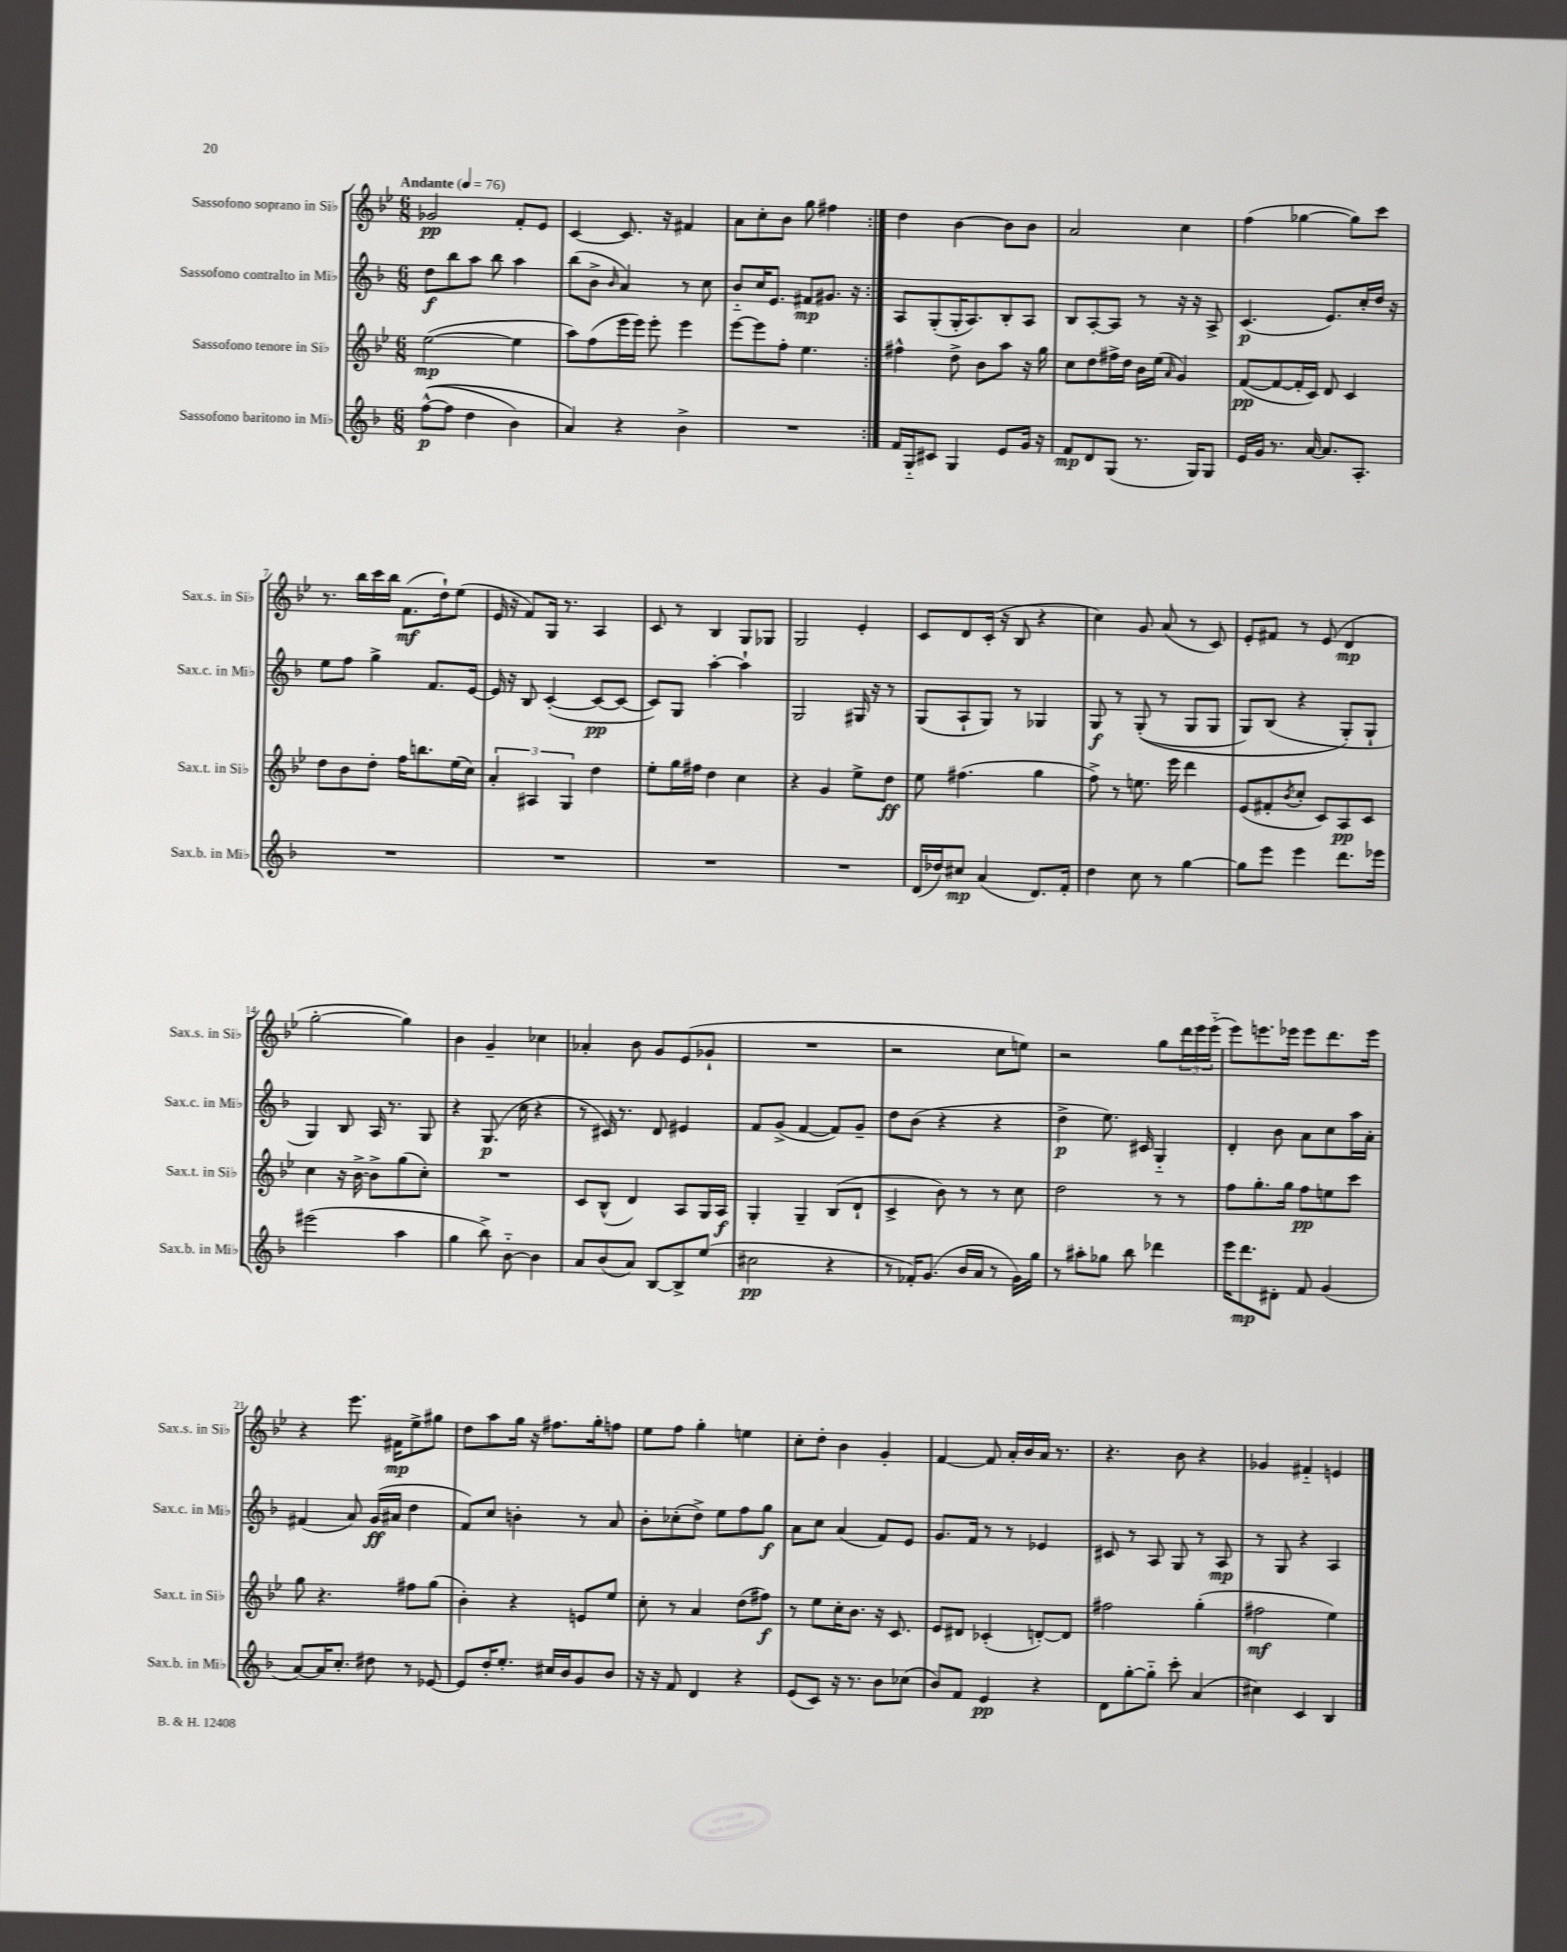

**kern	**dynam	**kern	**dynam	**kern	**dynam	**kern	**dynam
*part4	*part4	*part3	*part3	*part2	*part2	*part1	*part1
*staff4	*staff4	*staff3	*staff3	*staff2	*staff2	*staff1	*staff1
*I"Sassofono baritono in Mi♭	*	*I"Sassofono tenore in Si♭	*	*I"Sassofono contralto in Mi♭	*	*I"Sassofono soprano in Si♭	*
*I'Sax.b. in Mi♭	*	*I'Sax.t. in Si♭	*	*I'Sax.c. in Mi♭	*	*I'Sax.s. in Si♭	*
*clefG2	*	*clefG2	*	*clefG2	*	*clefG2	*
*k[b-]	*	*k[b-e-]	*	*k[b-]	*	*k[b-e-]	*
*M6/8	*	*M6/8	*	*M6/8	*	*M6/8	*
*MM76	*	*MM76	*	*MM76	*	*MM76	*
=1	=1	=1	=1	=1	=1	=1	=1
!	!	!	!	!	!	!LO:TX:a:B:t=Andante	!
(([8ff^^\L	p	([2ee-\	mp	8dd\L	f	2g-X/	pp
8ff\J]	.	.	.	8bb-\	.	.	.
4dd\	.	.	.	8aa\J	.	.	.
.	.	.	.	8bb-\	.	.	.
4b-\)	.	4ee-\]	.	4aa\	.	8f'/L	.
.	.	.	.	.	.	8e-/J	.
=2	=2	=2	=2	=2	=2	=2	=2
4a/)	.	8aa\L)	.	(8bb-\L	.	[4c/	.
.	.	(8ff\	.	8b-^\J	.	.	.
.	.	.	.	16qqb-/	.	.	.
4r	.	16eee-\L	.	4a/)	.	8.c/]	.
.	.	16eee-\JJ)	.	.	.	.	.
.	.	8eee-'\	.	.	.	.	.
.	.	.	.	.	.	16r	.
4b-^\	.	4eee-\	.	8r	.	4f#X/	.
.	.	.	.	8cc\	.	.	.
=3	=3	=3	=3	=3	=3	=3	=3
2.r	.	[8eee-\L	.	8b-/L	.	8a\L	.
.	.	8eee-\]	.	16cc/K	.	8cc'\	.
.	.	.	.	8.e/J	.	.	.
.	.	8ff'\J	.	.	.	8b-\J	.
.	.	4.ee-\	.	8f#X/L	mp	8gg\	.
.	.	.	.	8.g#X/J	.	4ff#X\	.
.	.	.	.	16r	.	.	.
=4:|!	=4:|!	=4:|!	=4:|!	=4:|!	=4:|!	=4:|!	=4:|!
16f/LL	.	4ff#X^^\	.	8A/L	.	4dd\	.
16G/J	.	.	.	.	.	.	.
8c#X/J	.	.	.	(8G'/	.	.	.
4G/	.	8dd^\	.	16G'/K	.	[4b-\	.
.	.	.	.	8.A/)	.	.	.
.	.	8b-\L	.	.	.	.	.
8e/L	.	8aa\J	.	8B-'/	.	8b-\L]	.
16g/Jk	.	16r	.	8A/J	.	8b-\J	.
16r	.	16gg\	.	.	.	.	.
=5	=5	=5	=5	=5	=5	=5	=5
8f/L	mp	8cc\L	.	8B-/L	.	2a/	.
8d/	.	8dd\	.	[8A'/	.	.	.
(8G/J	.	16ff#X^\L	.	8A/J]	.	.	.
.	.	16dd\JJ	.	.	.	.	.
8.r	.	16b-\LL	.	8r	.	.	.
.	.	(16ee-\JJ	.	.	.	.	.
.	.	16qqa/	.	.	.	.	.
.	.	4g/)	.	16r	.	4cc\	.
16G/KL)	.	.	.	16r	.	.	.
8G/J	.	.	.	8A^/	.	.	.
=6	=6	=6	=6	=6	=6	=6	=6
16e/LL	.	([8f/L	pp	(4.c/	p	(4ff\	.
16g/JJ	.	.	.	.	.	.	.
8.r	.	8f/_	.	.	.	.	.
.	.	16f'/L]	.	.	.	[4gg-X\	.
[16a/	.	16c/JJ)	.	.	.	.	.
8.a/L]	.	8d/	.	8.e/L)	.	.	.
.	.	4c/	.	.	.	8gg-\L])	.
8.A'/J	.	.	.	16cc'/L	.	.	.
.	.	.	.	16dd/JJ	.	8ccc\J	.
.	.	.	.	16r	.	.	.
!!LO:LB:g=z
=7	=7	=7	=7	=7	=7	=7	=7
2.r	.	8dd\L	.	8ee\L	.	8.r	.
.	.	8b-\	.	8ff\J	.	.	.
.	.	.	.	.	.	16bb-\LL	.
.	.	8dd'\J	.	4gg^\	.	16ccc\	.
.	.	.	.	.	.	16bb-\JJ	.
.	.	16ff\KL	.	.	.	(8.f\L	mf
.	.	8.bbn\	.	.	.	.	.
.	.	.	.	8.f/L	.	.	.
.	.	.	.	.	.	16dd`\k)	.
.	.	(16ee-\L	.	.	.	(8ee-\J	.
.	.	16cc\JJ)	.	[16e/Jk	.	.	.
=8	=8	=8	=8	=8	=8	=8	=8
2.r	.	6a'/	.	16e/]	.	16e-/	.
.	.	.	.	16r	.	16r	.
.	.	.	.	8B-/	.	8f/L)	.
.	.	6A#X/	.	.	.	.	.
.	.	.	.	([4c'/	.	16G/Jk	.
.	.	.	.	.	.	8.r	.
.	.	6G/	.	.	.	.	.
.	.	4dd\	.	8c/L_	pp	4A/	.
.	.	.	.	8c/J_	.	.	.
=9	=9	=9	=9	=9	=9	=9	=9
2.r	.	8ee-'\L	.	8c/L])	.	8c/	.
.	.	16gg\L	.	8G/J	.	8r	.
.	.	16ff#X\JJ	.	.	.	.	.
.	.	4dd\	.	[4aa'\	.	4B-/	.
.	.	4cc\	.	4aa`\]	.	8G/L	.
.	.	.	.	.	.	8G-X/J	.
=10	=10	=10	=10	=10	=10	=10	=10
2.r	.	4r	.	2G/	.	2G/	.
.	.	4g/	.	.	.	.	.
.	.	8ee-^\L	.	16G#X/	.	4e-'/	.
.	.	.	.	16r	.	.	.
.	.	8dd\J	ff	8r	.	.	.
=11	=11	=11	=11	=11	=11	=11	=11
(16d/LL	.	8ee-\	.	(8G/L	.	8c/L	.
16dd-X/J)	.	.	.	.	.	.	.
8cc#X/J	mp	(4.ff#X\	.	8A`/	.	8d/	.
(4a/	.	.	.	8G/J)	.	(16c'/Jk	.
.	.	.	.	.	.	16r	.
.	.	.	.	8r	.	8B-/	.
8.d/L)	.	4gg\	.	4G-X/	.	4r	.
16f'/Jk	.	.	.	.	.	.	.
=12	=12	=12	=12	=12	=12	=12	=12
4dd\	.	8ff^\)	.	8G/	f	4cc\)	.
.	.	8r	.	8r	.	.	.
8cc\	.	8.een\	.	((8G'/	.	8g/	.
8r	.	.	.	8r	.	(8a/	.
.	.	16eee-\	.	.	.	.	.
[4gg\	.	4ddd\	.	8G/L	.	8r	.
.	.	.	.	8G/J	.	8c/)	.
=13	=13	=13	=13	=13	=13	=13	=13
8gg\L]	.	(8e-/L	.	8G/L)	.	8e-'/L	.
8eee\J	.	8f#X'/	.	(8B-/J	.	8f#X/J	.
.	.	8qb-/	.	.	.	.	.
4eee\	.	8cc'/J	.	4r	.	8r	.
.	.	8c/L)	.	.	.	(8e-/	.
8.ddd\L	.	8A/	pp	8G'/L)	.	4d/	mp
.	.	8c/J	.	8G`/J	.	.	.
16eee-X\Jk	.	.	.	.	.	.	.
!!LO:LB:g=z
=14	=14	=14	=14	=14	=14	=14	=14
(2eee#X\	.	4cc\	.	4G/)	.	[2gg'\	.
.	.	16r	.	8B-/	.	.	.
.	.	[16b-^\	.	.	.	.	.
.	.	8b-^\L]	.	16A/	.	.	.
.	.	.	.	8.r	.	.	.
4aa\	.	(8gg\	.	.	.	4gg\])	.
.	.	8cc'\J)	.	8G/	.	.	.
=15	=15	=15	=15	=15	=15	=15	=15
4gg\	.	2.r	.	4r	.	4b-\	.
8bb-^\)	.	.	.	(8.G/	p	4g~/	.
[8b-\	.	.	.	.	.	.	.
.	.	.	.	16cc\	.	.	.
4b-\]	.	.	.	4r	.	4cc-X\	.
=16	=16	=16	=16	=16	=16	=16	=16
8a/L	.	8c/L	.	8r	.	4a-X'/	.
(8b-/	.	(8B-^^/J	.	16c#X/)	.	.	.
.	.	.	.	8.r	.	.	.
8a/J)	.	4d/)	.	.	.	8b-\	.
[8B-/L	.	.	.	8d/	.	8g/L	.
8B-^/]	.	8A/L	.	4e#X/	.	(8e-/	.
(8ee/J	.	16G/L	.	.	.	8g-X`/J	.
.	.	16A/JJ	f	.	.	.	.
=17	=17	=17	=17	=17	=17	=17	=17
2cc#X\	pp	4G'/	.	8f/L	.	2.r	.
.	.	.	.	(8g^/J	.	.	.
.	.	4G~/	.	[4f/	.	.	.
4r	.	(8B-/L	.	8f/L])	.	.	.
.	.	8d`/J	.	8g~/J	.	.	.
=18	=18	=18	=18	=18	=18	=18	=18
8r	.	4c^/	.	8dd\L	.	2r	.
16f-X'/KL)	.	.	.	(8b-\J	.	.	.
(8.g/J	.	.	.	.	.	.	.
.	.	8b-\)	.	4r	.	.	.
16b-/LL	.	8r	.	.	.	.	.
16a/JJ	.	.	.	.	.	.	.
8r	.	8r	.	4r	.	8cc\L	.
16g\LL)	.	8cc\	.	.	.	8een\J)	.
16gg\JJ	.	.	.	.	.	.	.
=19	=19	=19	=19	=19	=19	=19	=19
8r	.	2dd\	.	4dd^\	p	2r	.
8aa#X'\L	.	.	.	.	.	.	.
8gg-X\J	.	.	.	8.ee\)	.	.	.
8bb-\	.	.	.	.	.	.	.
.	.	.	.	16c#X/	.	.	.
4ddd-X\	.	8r	.	4G/	.	8gg\L	.
.	.	8r	.	.	.	24ddd\L	.
.	.	.	.	.	.	24eee-\	.
.	.	.	.	.	.	(24eee-\JJ	.
=20	=20	=20	=20	=20	=20	=20	=20
16eee\KL	.	8ff\L	.	4d'/	.	8eee-\L)	.
8.ddd\	mp	.	.	.	.	.	.
.	.	8.gg'\	.	.	.	8.eeen\	.
8d#X'\J	.	.	.	8b-\	.	.	.
.	.	16gg\Jk	.	.	.	16eee-X\Jk	.
8f/	.	8ff\L	pp	8a\L	.	8eee-\L	.
(4g/	.	8een\	.	8cc\	.	8.ddd\	.
.	.	8ccc\J	.	16aa\L	.	.	.
.	.	.	.	16a'\JJ	.	16eee-\Jk	.
!!LO:LB:g=z
=21	=21	=21	=21	=21	=21	=21	=21
[8a/L)	.	8gg\	.	(4f#X/	.	4r	.
16a/K]	.	4.r	.	.	.	.	.
8.cc'/J	.	.	.	.	.	.	.
.	.	.	.	8a/)	.	8.eee-\	.
8dd#X\	.	.	.	(16g/LL	ff	.	.
.	.	.	.	16a#X/JJ	.	16f#X\KL	mp
8r	.	8ff#X\L	.	4dd\	.	8ee-^\	.
[8e-X/	.	(8gg\J	.	.	.	8gg#X\J	.
=22	=22	=22	=22	=22	=22	=22	=22
8e-/L]	.	4b-'\)	.	8f/L)	.	8dd\L	.
16dd'/K	.	.	.	8cc/J	.	8aa\	.
8.ee'/J	.	.	.	.	.	.	.
.	.	4r	.	4bn'\	.	16gg\Jk	.
.	.	.	.	.	.	16r	.
16cc#X/LL	.	.	.	.	.	8.ff#X\L	.
16b-/J	.	.	.	.	.	.	.
8g/	.	8en/L	.	8r	.	.	.
.	.	.	.	.	.	16gg'\k	.
8b-/J	.	8ee-/J	.	8a/	.	8ffn\J	.
=23	=23	=23	=23	=23	=23	=23	=23
16r	.	8cc'\	.	8b-'\L	.	8ee-\L	.
16r	.	.	.	.	.	.	.
8f/	.	8r	.	(8cc-X'\	.	8ff\J	.
4d/	.	4a/	.	8dd^\J)	.	4gg'\	.
.	.	.	.	8ee\L	.	.	.
4r	.	(8dd\L	.	8ff\	.	4een\	.
.	.	8ff#X\J)	f	8gg\J	f	.	.
=24	=24	=24	=24	=24	=24	=24	=24
(8e/L	.	8r	.	8a\L	.	8cc'\L	.
8c/J)	.	8ee-\L	.	8cc\J	.	8dd'\J	.
16r	.	16cc'\K	.	(4a/	.	4b-\	.
8.r	.	8.b-\J	.	.	.	.	.
8b-\L	.	16r	.	8f/L)	.	4g'/	.
.	.	8.c/	.	.	.	.	.
(8cc-X\J	.	.	.	8e/J	.	.	.
=25	=25	=25	=25	=25	=25	=25	=25
8b-/L)	.	8e-/L	.	8.g/L	.	[4f/	.
8f/J	.	8d#X/J	.	.	.	.	.
.	.	.	.	16f/Jk	.	.	.
4e/	pp	(4c-X'/	.	8r	.	8f/]	.
.	.	.	.	8r	.	16a'/LL	.
.	.	.	.	.	.	16b-/	.
4r	.	[8dn'/L)	.	4e-X/	.	16a/JJ	.
.	.	.	.	.	.	8.r	.
.	.	8d/J]	.	.	.	.	.
=26	=26	=26	=26	=26	=26	=26	=26
8d\L	.	2ff#X\	.	8c#X/	.	4.r	.
[8gg'\	.	.	.	8r	.	.	.
8gg\J]	.	.	.	8A/	.	.	.
8ccc'\	.	.	.	8G/	.	8b-\	.
(4a/	.	(4gg'\	.	8r	.	4r	.
.	.	.	.	8A/	mp	.	.
=27	=27	=27	=27	=27	=27	=27	=27
4cc#X\)	.	2ff#X\	mf	8r	.	4g-X/	.
.	.	.	.	8G/	.	.	.
4c/	.	.	.	4r	.	4f#X/	.
4B-/	.	4ee-\)	.	4A/	.	4en/	.
==	==	==	==	==	==	==	==
*-	*-	*-	*-	*-	*-	*-	*-
